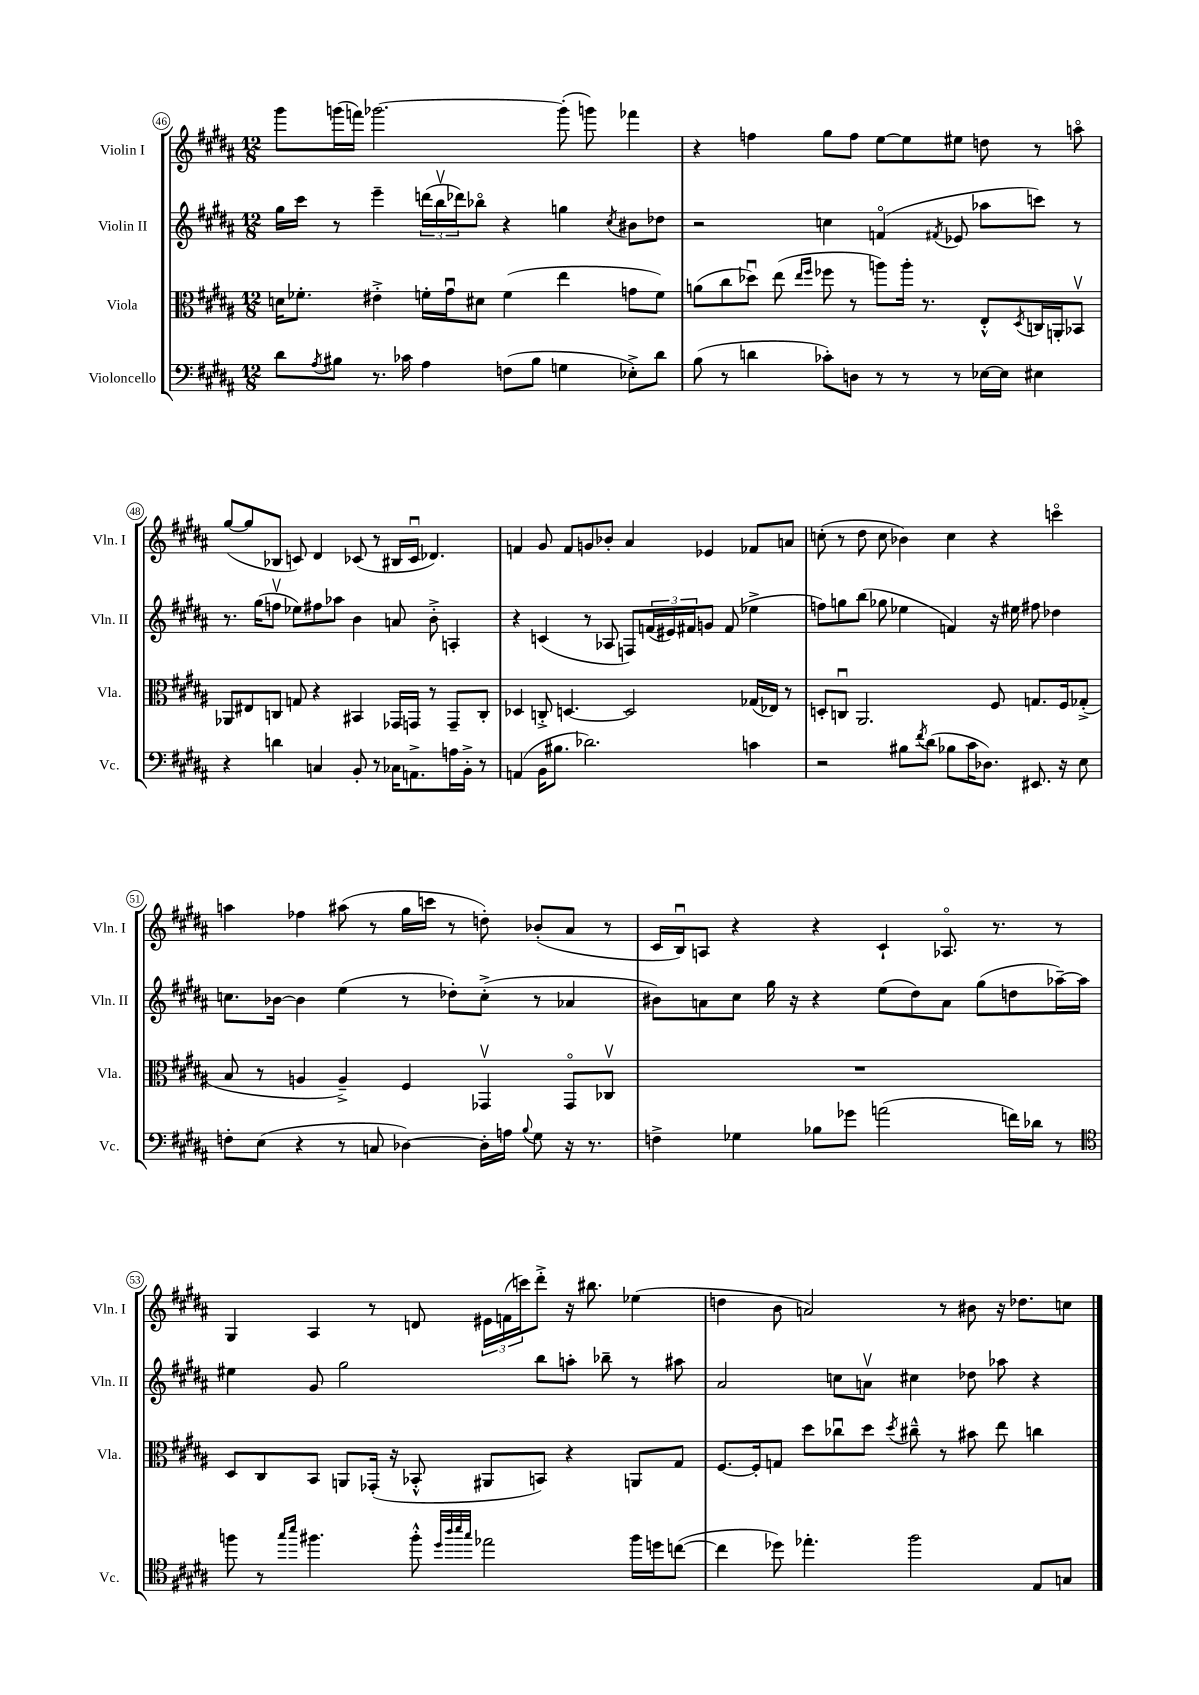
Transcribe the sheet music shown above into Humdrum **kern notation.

**kern	**kern	**kern	**kern
*staff4	*staff3	*staff2	*staff1
*clefF4	*clefC3	*clefG2	*clefG2
*k[f#c#g#d#a#]	*k[f#c#g#d#a#]	*k[f#c#g#d#a#]	*k[f#c#g#d#a#]
*M12/8	*M12/8	*M12/8	*M12/8
8d#	16d	16gg#	8ggg#
.	8.f-'	16ccc#	.
8qA#	.	.	.
8B#	.	8r	(16ggg
.	.	.	16fff)
8.r	4e#'^	4eee~	[2.ggg-
16c-	.	.	.
4A#	16f'	(24ddd	.
.	.	24bbv	.
.	16g#u	.	.
.	.	24ddd-)	.
.	8d#	8bb-o	.
(8F	(4f	4r	.
8B#	.	.	.
4G	4ee	4gg	(8ggg-']
.	.	.	8ggg)
.	.	8qcc#	.
8E-'^)	8g	8b#	4fff-
8d#	8f)	8dd-	.
=	=	=	=
(8B	(8a	2r	4r
8r	8cc#	.	.
4d	8dd-u)	.	4ff
.	(8ee	.	.
.	16qqee	.	.
.	16qqff#	.	.
8c-')	8ff-	4cc	8gg#
8D	8r	.	8ff
8r	8aa)	(4fo	[8ee
8r	16aa'	.	8ee]
.	8.r	.	.
.	.	8qf#	.
8r	.	8e-	8ee#
[16E-	8E'^^	8aa-	8dd
16E-]	.	.	.
.	8qD#	.	.
4E#	16C	8ccc)	8r
.	16AA'	.	.
.	8BB-v	8r	8aao
=	=	=	=
4r	8AA-	8.r	([8gg#
.	8E#	.	8gg#]
.	.	(16gg#	.
4d	8C	8ffv	8B-
.	8G	8ee-)	8c)
4C	4r	8ff#	4d#
.	.	8aa-	.
8BB'	4BB#	4b	(8c-
8r	.	.	8r
16C-	16GG-	8a	16B#
8.AA^	16GG	.	16c-u
.	8r	8b'^	4.d-)
16A	8GG~	4A'	.
16BB'^	.	.	.
8r	8C'	.	.
=	=	=	=
(4AA	4D-	4r	4f
16BB	8C'^	(4c	8g#
8.B#	.	.	.
.	[4.D	.	8f
2.d-)	.	8r	8g
.	.	8A-	8b-'
.	2D]	8F)	4a#
.	.	(24f	.
.	.	24e#)	.
.	.	24f#	.
.	.	8g	4e-
.	.	(8f#	.
4c	(16G-	4ee-^	8f-
.	16E-)	.	.
.	8r	.	8a
=	=	=	=
2r	8D'	8ff)	(8cc'
.	8Cu	8gg	8r
.	2.AA#	(8bb	8dd#
.	.	8gg-	8cc
8B#	.	4ee-	4b-)
8qf#	.	.	.
(8d#	.	.	.
8B-	.	4f)	4cc
16c#	.	.	.
8.D-)	.	.	.
.	8F#	16r	4r
.	.	16ee#	.
8.EE#	8.G	8ff#	.
.	.	4dd-	4ccco
16r	16F#	.	.
8E	(8G-'^	.	.
=	=	=	=
8F'	8B	8.cc	4aa
(8E	8r	.	.
.	.	[16b-	.
4r	4A	4b-]	4ff-
8r	4A~^)	(4ee	(8aa#
8C	.	.	8r
[4D-)	4F#	8r	16gg#
.	.	.	16ccc
.	.	8dd-')	8r
16D-']	4GG-v	(8cc'^	8dd')
16A	.	.	.
8qqB	.	.	.
8G#	.	8r	(8b-'
16r	8GG-o	4a-	8a#
8.r	.	.	.
.	8C-v	.	8r
=	=	=	=
4F^	1.r	8b#)	16c#
.	.	.	16Bu)
.	.	8a	8A
4G-	.	8cc#	4r
.	.	16gg#	.
.	.	16r	.
8B-	.	4r	4r
8g-	.	.	.
(2a	.	(8ee	4c#`
.	.	8dd#)	.
.	.	8a	8.A-o
.	.	(8gg#	.
.	.	.	8.r
16f)	.	8dd	.
16d-	.	.	.
8r	.	[16aa-~)	8r
.	.	16aa-]	.
=	=	=	=
*clefC4	*	*	*
8ff	8D#	4ee#	4G#
8r	8C#	.	.
16qqgg#	.	.	.
16qqbb	.	.	.
4.ff#	8BB	8g#	4A#
.	8AA	2gg#	.
.	(16GG-'	.	8r
.	16r	.	.
8ff#'^^	8BB-'^^	.	8d
32qqdd#	.	.	.
32qqaa#	.	.	.
32qqbb	.	.	.
32qqgg#	.	.	.
2ee-	8AA#	.	24e#
.	.	.	(24f
.	.	.	24ccc)
.	8BB)	8bb	8ddd#'^
.	4r	8aa'	16r
.	.	.	8.bb#
.	.	8bb-~	.
16ff#	8AA	8r	(4ee-
16dd	.	.	.
([8cc	8G#	8aa#	.
=	=	=	=
4cc]	[8.F#	2a#	4dd
.	16F#']	.	.
8dd-)	8G	.	8b
4.ee-'	8dd#	.	2a)
.	8cc-u	8cc	.
.	8dd#	8av	.
.	8qdd#	.	.
2ff#	8cc#~^^	4cc#	.
.	8r	.	8r
.	8b#	8dd-	8b#
.	8ee	8aa-	16r
.	.	.	8.dd-
8E	4cc	4r	.
8G	.	.	8cc
==	==	==	==
*-	*-	*-	*-
